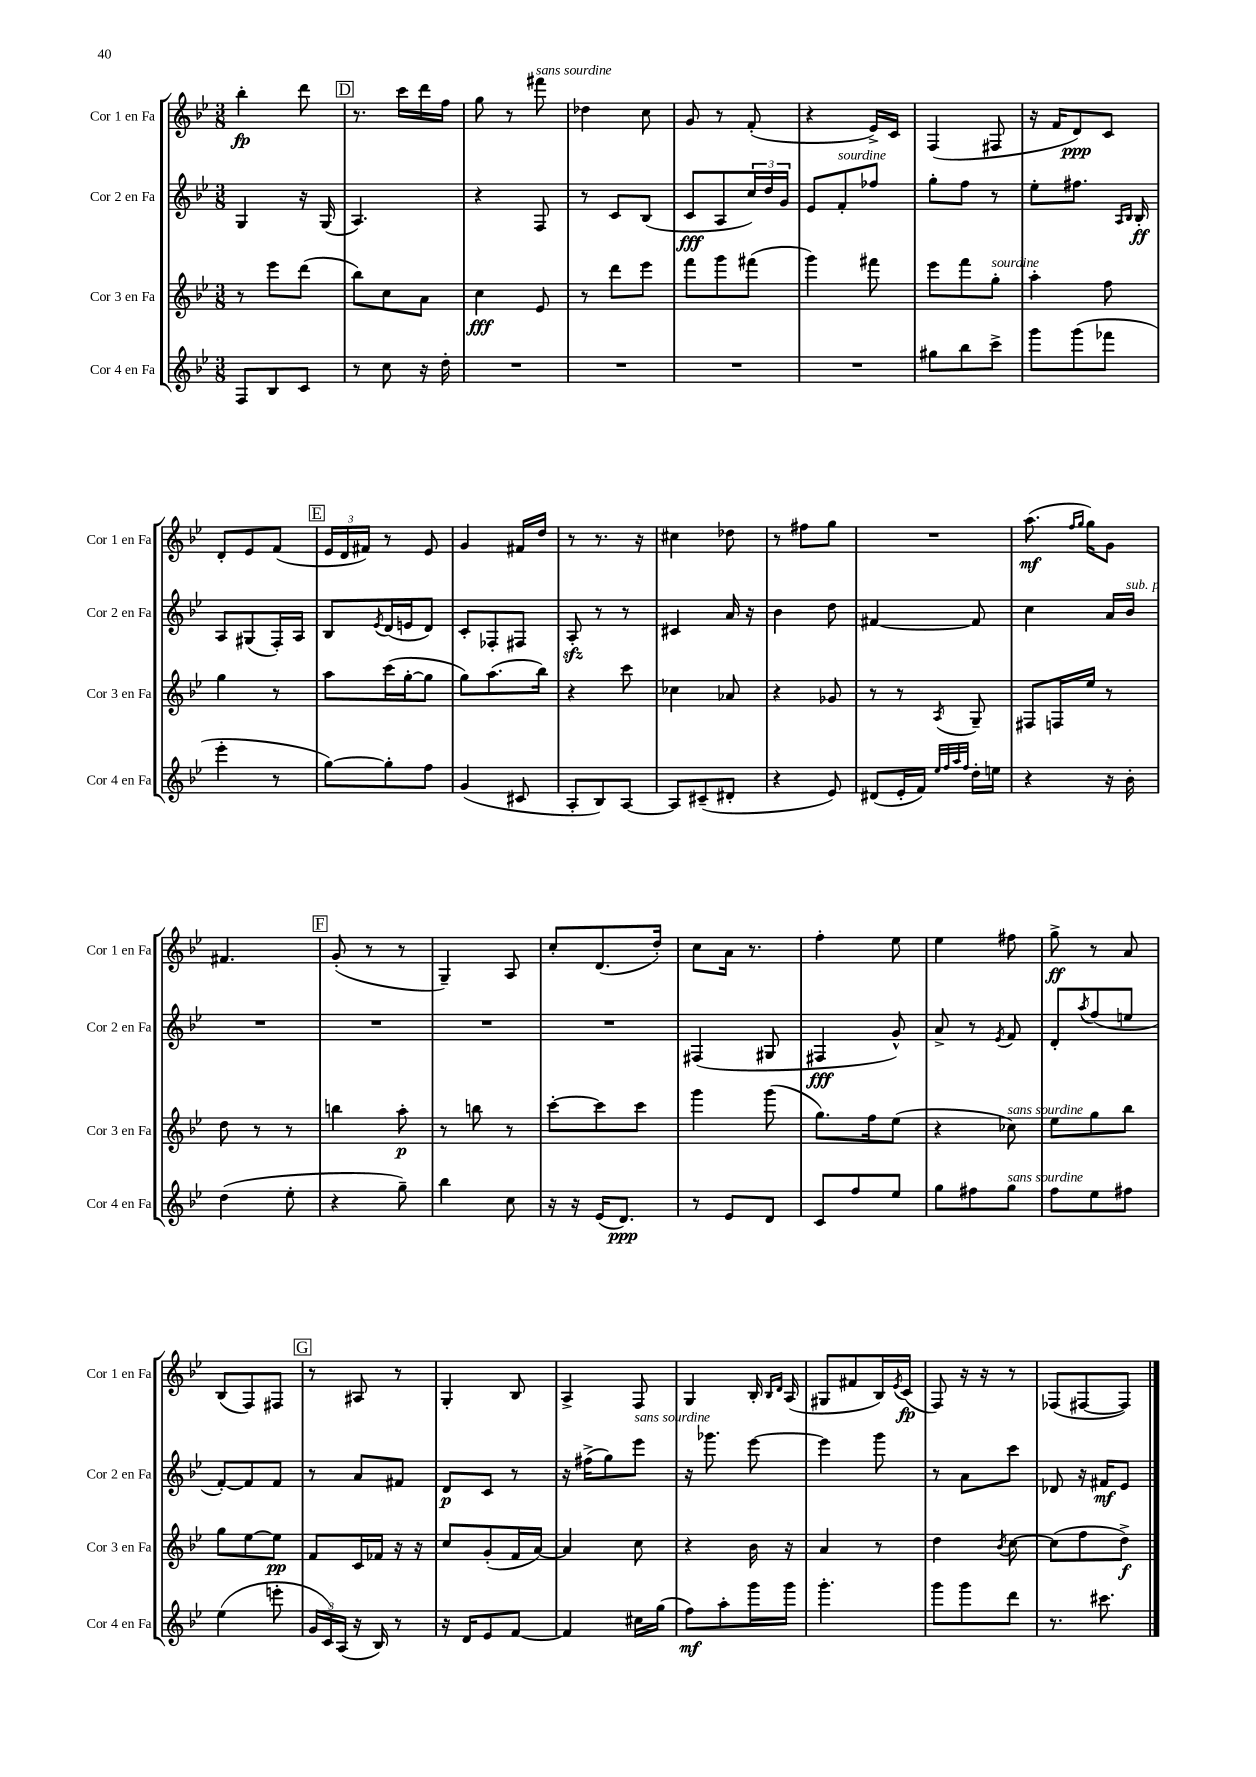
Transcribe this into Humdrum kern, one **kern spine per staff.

**kern	**dynam	**kern	**dynam	**kern	**dynam	**kern	**dynam
*part4	*part4	*part3	*part3	*part2	*part2	*part1	*part1
*staff4	*staff4	*staff3	*staff3	*staff2	*staff2	*staff1	*staff1
*I"Cor 4 en Fa	*	*I"Cor 3 en Fa	*	*I"Cor 2 en Fa	*	*I"Cor 1 en Fa	*
*I'Cor 4 en Fa	*	*I'Cor 3 en Fa	*	*I'Cor 2 en Fa	*	*I'Cor 1 en Fa	*
*clefG2	*	*clefG2	*	*clefG2	*	*clefG2	*
*k[b-e-]	*	*k[b-e-]	*	*k[b-e-]	*	*k[b-e-]	*
*M3/8	*	*M3/8	*	*M3/8	*	*M3/8	*
=72	=72	=72	=72	=72	=72	=72	=72
8F/L	.	8r	.	4G/	.	4bb-'\	fp
8B-/	.	8eee-\L	.	.	.	.	.
8c/J	.	(8ddd\J	.	16r	.	8ddd\	.
.	.	.	.	(16G/	.	.	.
!!LO:REH:place=s1:t=D
=73	=73	=73	=73	=73	=73	=73	=73
8r	.	8bb-\L)	.	4.A/)	.	8.r	.
8cc\	.	8cc\	.	.	.	.	.
.	.	.	.	.	.	16ccc\LL	.
16r	.	8a\J	.	.	.	16ddd\	.
16dd'\	.	.	.	.	.	16ff\JJ	.
=74	=74	=74	=74	=74	=74	=74	=74
4.r	.	4cc\	fff	4r	.	8gg\	.
.	.	.	.	.	.	8r	.
!	!	!	!	!	!	!LO:TX:a:i:t=sans sourdine	!
.	.	8e-/	.	8F/	.	8fff#X\	.
=75	=75	=75	=75	=75	=75	=75	=75
4.r	.	8r	.	8r	.	4dd-X\	.
.	.	8ddd\L	.	8c/L	.	.	.
.	.	8eee-\J	.	(8B-/J	.	8cc\	.
=76	=76	=76	=76	=76	=76	=76	=76
4.r	.	8fff\L	.	8c/L	fff	8g/	.
.	.	8ggg\	.	8A/	.	8r	.
.	.	(8fff#X\J	.	24cc/L)	.	(8f'/	.
.	.	.	.	24dd/	.	.	.
.	.	.	.	24g/JJ	.	.	.
=77	=77	=77	=77	=77	=77	=77	=77
4.r	.	4ggg\)	.	8e-/L	.	4r	.
!	!	!	!	!LO:TX:a:i:t=sourdine	!	!	!
.	.	.	.	8f'/	.	.	.
.	.	8fff#X\	.	8ff-X/J	.	16e-^/LL)	.
.	.	.	.	.	.	16c/JJ	.
=78	=78	=78	=78	=78	=78	=78	=78
8gg#X\L	.	8eee-\L	.	8gg'\L	.	(4F/	.
8bb-\	.	8fff\	.	8ff\J	.	.	.
!	!	!LO:TX:a:i:t=sourdine	!	!	!	!	!
8ccc^\J	.	8gg'\J	.	8r	.	8F#X/	.
=79	=79	=79	=79	=79	=79	=79	=79
8ggg\L	.	4aa'\	.	8ee-'\L	.	16r	.
.	.	.	.	.	.	16f/KL	.
(8ggg\	.	.	.	8.ff#X\J	.	8d/)	ppp
8fff-X\J	.	8ff\	.	.	.	8c/J	.
.	.	.	.	16qqA/LL	.	.	.
.	.	.	.	16qqB-/JJ	.	.	.
.	.	.	.	16B-'/	ff	.	.
!!LO:LB:g=z
=80	=80	=80	=80	=80	=80	=80	=80
4eee-'\	.	4gg\	.	8A/L	.	8d'/L	.
.	.	.	.	(8G#X/	.	8e-/	.
8r	.	8r	.	16F'/L)	.	(8f/J	.
.	.	.	.	16A/JJ	.	.	.
!!LO:REH:place=s1:t=E
=81	=81	=81	=81	=81	=81	=81	=81
[8gg\L)	.	8aa\L	.	8B-/L	.	24e-/LL	.
.	.	.	.	.	.	24d/	.
.	.	.	.	.	.	24f#X/JJ)	.
.	.	.	.	8qe-/	.	.	.
8gg'\]	.	(16ccc\L	.	(16d/L	.	8r	.
.	.	[16gg'\J	.	16en/J	.	.	.
8ff\J	.	8gg\J]	.	8d/J)	.	8e-/	.
=82	=82	=82	=82	=82	=82	=82	=82
(4g/	.	8gg\L)	.	8c'/L	.	4g/	.
.	.	(8.aa\	.	8F-X'/	.	.	.
8c#X/	.	.	.	8F#X/J	.	16f#X/LL	.
.	.	16bb-\Jk)	.	.	.	16dd/JJ	.
=83	=83	=83	=83	=83	=83	=83	=83
8A'/L	.	4r	.	8Azz'/	.	8r	.
8B-/)	.	.	.	8r	.	8.r	.
[8A/J	.	8ccc\	.	8r	.	.	.
.	.	.	.	.	.	16r	.
=84	=84	=84	=84	=84	=84	=84	=84
8A/L]	.	4cc-X\	.	4c#X/	.	4cc#X\	.
(8c#X~/	.	.	.	.	.	.	.
8d#X'/J	.	8a-X/	.	16a/	.	8dd-X\	.
.	.	.	.	16r	.	.	.
=85	=85	=85	=85	=85	=85	=85	=85
4r	.	4r	.	4b-\	.	8r	.
.	.	.	.	.	.	8ff#X\L	.
8e-/)	.	8g-X/	.	8dd\	.	8gg\J	.
=86	=86	=86	=86	=86	=86	=86	=86
(8d#X/L	.	8r	.	[4f#X/	.	4.r	.
16e-'/L	.	8r	.	.	.	.	.
16f/JJ)	.	.	.	.	.	.	.
32qqee-/LLL	.	.	.	.	.	.	.
32qqff/	.	.	.	.	.	.	.
32qqaa/	.	.	.	.	.	.	.
32qqff/JJJ	.	8qA/	.	.	.	.	.
16dd'\LL	.	8G~/	.	8f#/]	.	.	.
16een\JJ	.	.	.	.	.	.	.
=87	=87	=87	=87	=87	=87	=87	=87
4r	.	8F#X/L	.	4cc\	.	(8.aa\	mf
.	.	16Fn/L	.	.	.	.	.
.	.	.	.	.	.	16qqff/LL	.
.	.	.	.	.	.	16qqgg/JJ	.
.	.	16ee-/JJ	.	.	.	16gg\KL)	.
16r	.	8r	.	16a/LL	.	8g\J	.
!	!	!	!	!LO:TX:a:i:t=sub. p	!	!	!
16b-'\	.	.	.	16b-/JJ	.	.	.
!!LO:LB:g=z
=88	=88	=88	=88	=88	=88	=88	=88
(4dd\	.	8dd\	.	4.r	.	4.f#X/	.
.	.	8r	.	.	.	.	.
8ee-'\	.	8r	.	.	.	.	.
!!LO:REH:place=s1:t=F
=89	=89	=89	=89	=89	=89	=89	=89
4r	.	4bbn\	.	4.r	.	(8g'/	.
.	.	.	.	.	.	8r	.
8gg~\)	.	8aa'\	p	.	.	8r	.
=90	=90	=90	=90	=90	=90	=90	=90
4bb-\	.	8r	.	4.r	.	4G~/)	.
.	.	8bbn\	.	.	.	.	.
8cc\	.	8r	.	.	.	8A/	.
=91	=91	=91	=91	=91	=91	=91	=91
16r	.	[8ccc'\L	.	4.r	.	8cc'/L	.
16r	.	.	.	.	.	.	.
(16e-/KL	.	8ccc\]	.	.	.	(8.d/	.
8.d/J)	ppp	.	.	.	.	.	.
.	.	8ccc\J	.	.	.	.	.
.	.	.	.	.	.	16dd'/Jk)	.
=92	=92	=92	=92	=92	=92	=92	=92
8r	.	4ggg\	.	(4F#X/	.	8cc\L	.
8e-/L	.	.	.	.	.	16a\Jk	.
.	.	.	.	.	.	8.r	.
8d/J	.	(8ggg\	.	8G#X/	.	.	.
=93	=93	=93	=93	=93	=93	=93	=93
8c/L	.	8.gg\L)	.	4F#X/	fff	4ff'\	.
8ff/	.	.	.	.	.	.	.
.	.	16ff\k	.	.	.	.	.
8ee-/J	.	(8ee-\J	.	8g^^/)	.	8ee-\	.
=94	=94	=94	=94	=94	=94	=94	=94
8gg\L	.	4r	.	8a^/	.	4ee-\	.
8ff#X\	.	.	.	8r	.	.	.
.	.	.	.	8qe-/	.	.	.
!	!	!LO:TX:a:i:t=sans sourdine	!	!	!	!	!
!LO:TX:a:i:t=sans sourdine	!	!	!	!	!	!	!
8gg\J	.	8cc-X\)	.	8f/	.	8ff#X\	.
=95	=95	=95	=95	=95	=95	=95	=95
8ff\L	.	8ee-\L	.	8d'/L	.	8gg^\	ff
.	.	.	.	8qaa/	.	.	.
8ee-\	.	8gg\	.	(8ff/	.	8r	.
8ff#X\J	.	8bb-\J	.	8een/J	.	8a/	.
!!LO:LB:g=z
=96	=96	=96	=96	=96	=96	=96	=96
(4ee-\	.	8gg\L	.	[8f'/L)	.	(8B-/L	.
.	.	[8ee-\	.	8f/]	.	8F/)	.
8eeen'\	.	8ee-\J]	pp	8f/J	.	8F#X/J	.
!!LO:REH:place=s1:t=G
=97	=97	=97	=97	=97	=97	=97	=97
24g/LL	.	8f/L	.	8r	.	8r	.
24c/)	.	.	.	.	.	.	.
(24A/JJ	.	.	.	.	.	.	.
16r	.	16c/L	.	8a/L	.	8A#X/	.
16B-/)	.	16f-X/JJ	.	.	.	.	.
8r	.	16r	.	8f#X/J	.	8r	.
.	.	16r	.	.	.	.	.
=98	=98	=98	=98	=98	=98	=98	=98
16r	.	8cc/L	.	8d/L	p	4G'/	.
16d/KL	.	.	.	.	.	.	.
8e-/	.	(8g'/	.	8c/J	.	.	.
[8f/J	.	16f/L	.	8r	.	8B-/	.
.	.	[16a/JJ)	.	.	.	.	.
=99	=99	=99	=99	=99	=99	=99	=99
4f/]	.	4a/]	.	16r	.	4A^/	.
.	.	.	.	(16ff#X^\KL	.	.	.
.	.	.	.	8gg\)	.	.	.
!	!	!	!	!LO:TX:a:i:t=sans sourdine	!	!	!
16cc#X\LL	.	8cc\	.	8eee-\J	.	8F/	.
(16gg\JJ	.	.	.	.	.	.	.
=100	=100	=100	=100	=100	=100	=100	=100
8ff\L)	mf	4r	.	16r	.	4G/	.
.	.	.	.	8.ggg-X\	.	.	.
8aa'\	.	.	.	.	.	.	.
16ggg\L	.	16b-\	.	[8eee-\	.	16B-'/	.
.	.	.	.	.	.	16qqB-/LL	.
.	.	.	.	.	.	16qqd/JJ	.
16ggg\JJ	.	16r	.	.	.	(16A/	.
=101	=101	=101	=101	=101	=101	=101	=101
4.ggg'\	.	4a/	.	4eee-\]	.	8G#X/L	.
.	.	.	.	.	.	8f#X/	.
.	.	8r	.	8ggg\	.	16B-/L)	.
.	.	.	.	.	.	8qe-/	.
.	.	.	.	.	.	(16c/JJ	fp
=102	=102	=102	=102	=102	=102	=102	=102
8ggg\L	.	4dd\	.	8r	.	8F/)	.
8ggg\	.	.	.	8a\L	.	16r	.
.	.	.	.	.	.	16r	.
.	.	8qb-/	.	.	.	.	.
8ddd\J	.	[8cc\	.	8ccc\J	.	8r	.
=103	=103	=103	=103	=103	=103	=103	=103
8.r	.	(8cc\L]	.	8d-X/	.	(8F-X/L	.
.	.	8ff\	.	16r	.	[8F#X/	.
8.ccc#X\	.	.	.	16f#X/KL	mf	.	.
.	.	8dd^\J)	f	8e-/J	.	8F#/J])	.
==	==	==	==	==	==	==	==
*-	*-	*-	*-	*-	*-	*-	*-
